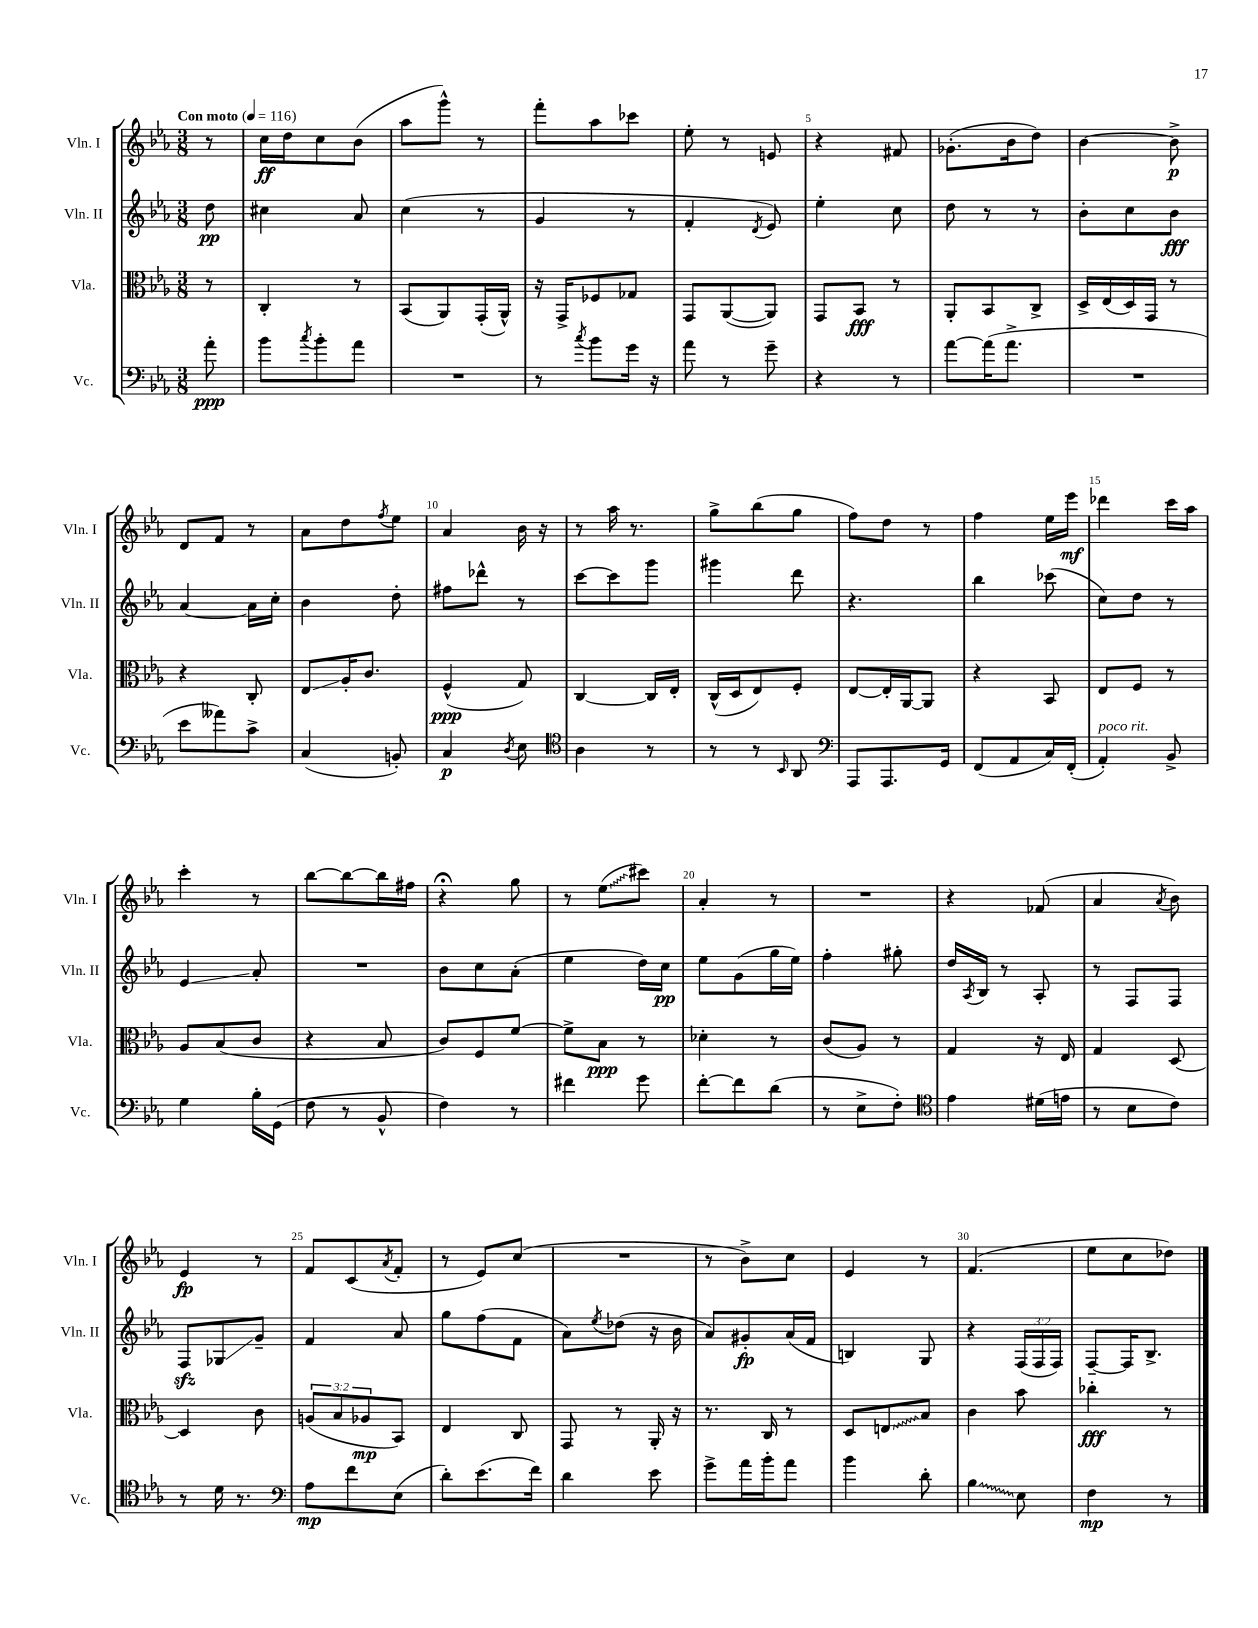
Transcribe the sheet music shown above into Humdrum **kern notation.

**kern	**kern	**kern	**kern
*staff4	*staff3	*staff2	*staff1
*clefF4	*clefC3	*clefG2	*clefG2
*k[b-e-a-]	*k[b-e-a-]	*k[b-e-a-]	*k[b-e-a-]
*M3/8	*M3/8	*M3/8	*M3/8
*MM116	*MM116	*MM116	*MM116
8a-'	8r	8dd	8r
=	=	=	=
8b-	4C'	4cc#	16cc
.	.	.	16dd
8qcc	.	.	.
8b-'	.	.	8cc
8a-	8r	8a-	(8b-
=	=	=	=
4.r	(8BB-	(4cc	8aa-
.	8AA-)	.	8ggg^^)
.	(16GG'	8r	8r
.	16AA-^^)	.	.
=	=	=	=
8r	16r	4g	8fff'
.	16GG^	.	.
8qcc	.	.	.
8b-	8F-	.	8aa-
16g	8G-	8r	8ccc-
16r	.	.	.
=	=	=	=
8a-	8GG	4f'	8ee-'
8r	([8AA-	.	8r
.	.	8qd	.
8g~	8AA-])	8e-)	8e
=	=	=	=
4r	8GG	4ee-'	4r
.	8BB-	.	.
8r	8r	8cc	8f#
=	=	=	=
[8a-	8AA-'	8dd	(8.g-'
(16a-]	8BB-	8r	.
8.a-^	.	.	16b-
.	8C^	8r	8dd)
=	=	=	=
4.r	16D^	8b-'	[4b-
.	(16E-	.	.
.	16D)	8cc	.
.	16GG	.	.
.	8r	8b-	8b-^]
=	=	=	=
8e-	4r	[4a-	8d
8a--)	.	.	8f
8c^	8C'	16a-]	8r
.	.	16cc'	.
=	=	=	=
(4C	8E-	4b-	8a-
.	16A-'	.	8dd
.	8.c	.	.
.	.	.	8qff
8BB')	.	8dd'	8ee-
=	=	=	=
4C	(4F^^	8ff#	4a-
.	.	8ddd-^^	.
8qD	.	.	.
8E-	8G)	8r	16b-
.	.	.	16r
=	=	=	=
*clefC4	*	*	*
4A-	[4C	[8ccc	8r
.	.	8ccc]	16aa-
.	.	.	8.r
8r	16C]	8ggg	.
.	16E-'	.	.
=	=	=	=
8r	(16C^^	4ggg#	8gg^
.	16D	.	.
8r	8E-)	.	(8bb-
16qqBB-	.	.	.
8AA-	8F'	8ddd	8gg
=	=	=	=
*clefF4	*	*	*
8AAA-	[8E-	4.r	8ff)
8.AAA-	16E-']	.	8dd
.	[16AA-	.	.
.	8AA-]	.	8r
16GG	.	.	.
=	=	=	=
(8FF	4r	4bb-	4ff
8AA-	.	.	.
16C)	8BB-	(8ccc-	16ee-
(16FF'	.	.	16eee-
=	=	=	=
4AA-')	8E-	8cc)	4ddd-
.	8F	8dd	.
8BB-^	8r	8r	16ccc
.	.	.	16aa-
=	=	=	=
4G	8A-	4e-	4ccc'
.	(8B-	.	.
16B-'	8c	8a-'	8r
(16GG	.	.	.
=	=	=	=
8F	4r	4.r	[8bb-
8r	.	.	8bb-_
8BB-^^	8B-	.	16bb-]
.	.	.	16ff#
=	=	=	=
4F)	8c)	8b-	4r;
.	8F	8cc	.
8r	[8f	(8a-'	8gg
=	=	=	=
4f#	8f^]	4ee-	8r
.	8B-	.	(8ee-
8g	8r	16dd)	8ccc#)
.	.	16cc	.
=	=	=	=
[8f'	4d-'	8ee-	4a-'
8f]	.	(8g	.
(8d	8r	16gg	8r
.	.	16ee-)	.
=	=	=	=
8r	(8c	4ff'	4.r
8E-^	8A-)	.	.
8F')	8r	8gg#'	.
=	=	=	=
*clefC4	*	*	*
4e-	4G	16dd	4r
.	.	8qA-	.
.	.	16B-	.
.	.	8r	.
(16d#	16r	8A-'	(8f-
16e	16E-	.	.
=	=	=	=
8r	4G	8r	4a-
8B-	.	8F	.
.	.	.	8qa-
8c)	[8D	8F	8b-)
=	=	=	=
8r	4D]	8F	4e-
16d	.	8G-	.
8.r	.	.	.
.	8c	8g~	8r
=	=	=	=
*clefF4	*	*	*
8A-	(12A	4f	8f
.	12B-	.	.
8f	.	.	(8c
.	12A-	.	.
.	.	.	8qa-
(8E-	8BB-)	8a-	8f'
=	=	=	=
8d')	4E-	8gg	8r
(8.e-	.	(8ff	8e-)
.	8C	8f	(8cc
16f)	.	.	.
=	=	=	=
4d	8GG	8a-)	4.r
.	.	8qee-	.
.	8r	(8dd-	.
8e-	16AA-'	16r	.
.	16r	16b-	.
=	=	=	=
8g^	8.r	8a-)	8r
16a-	.	8g#'	8b-^)
16b-'	16C	.	.
8a-	8r	(16a-	8cc
.	.	16f	.
=	=	=	=
4b-	8D	4B)	4e-
.	8E	.	.
8d'	8B-	8G	8r
=	=	=	=
4B-	4c	4r	(4.f
8E-	8b-	(24F	.
.	.	24F	.
.	.	24F)	.
=	=	=	=
4F	4cc-'	[8F~	8ee-
.	.	16F]	8cc
.	.	8.B-^	.
8r	8r	.	8dd-)
==	==	==	==
*-	*-	*-	*-
